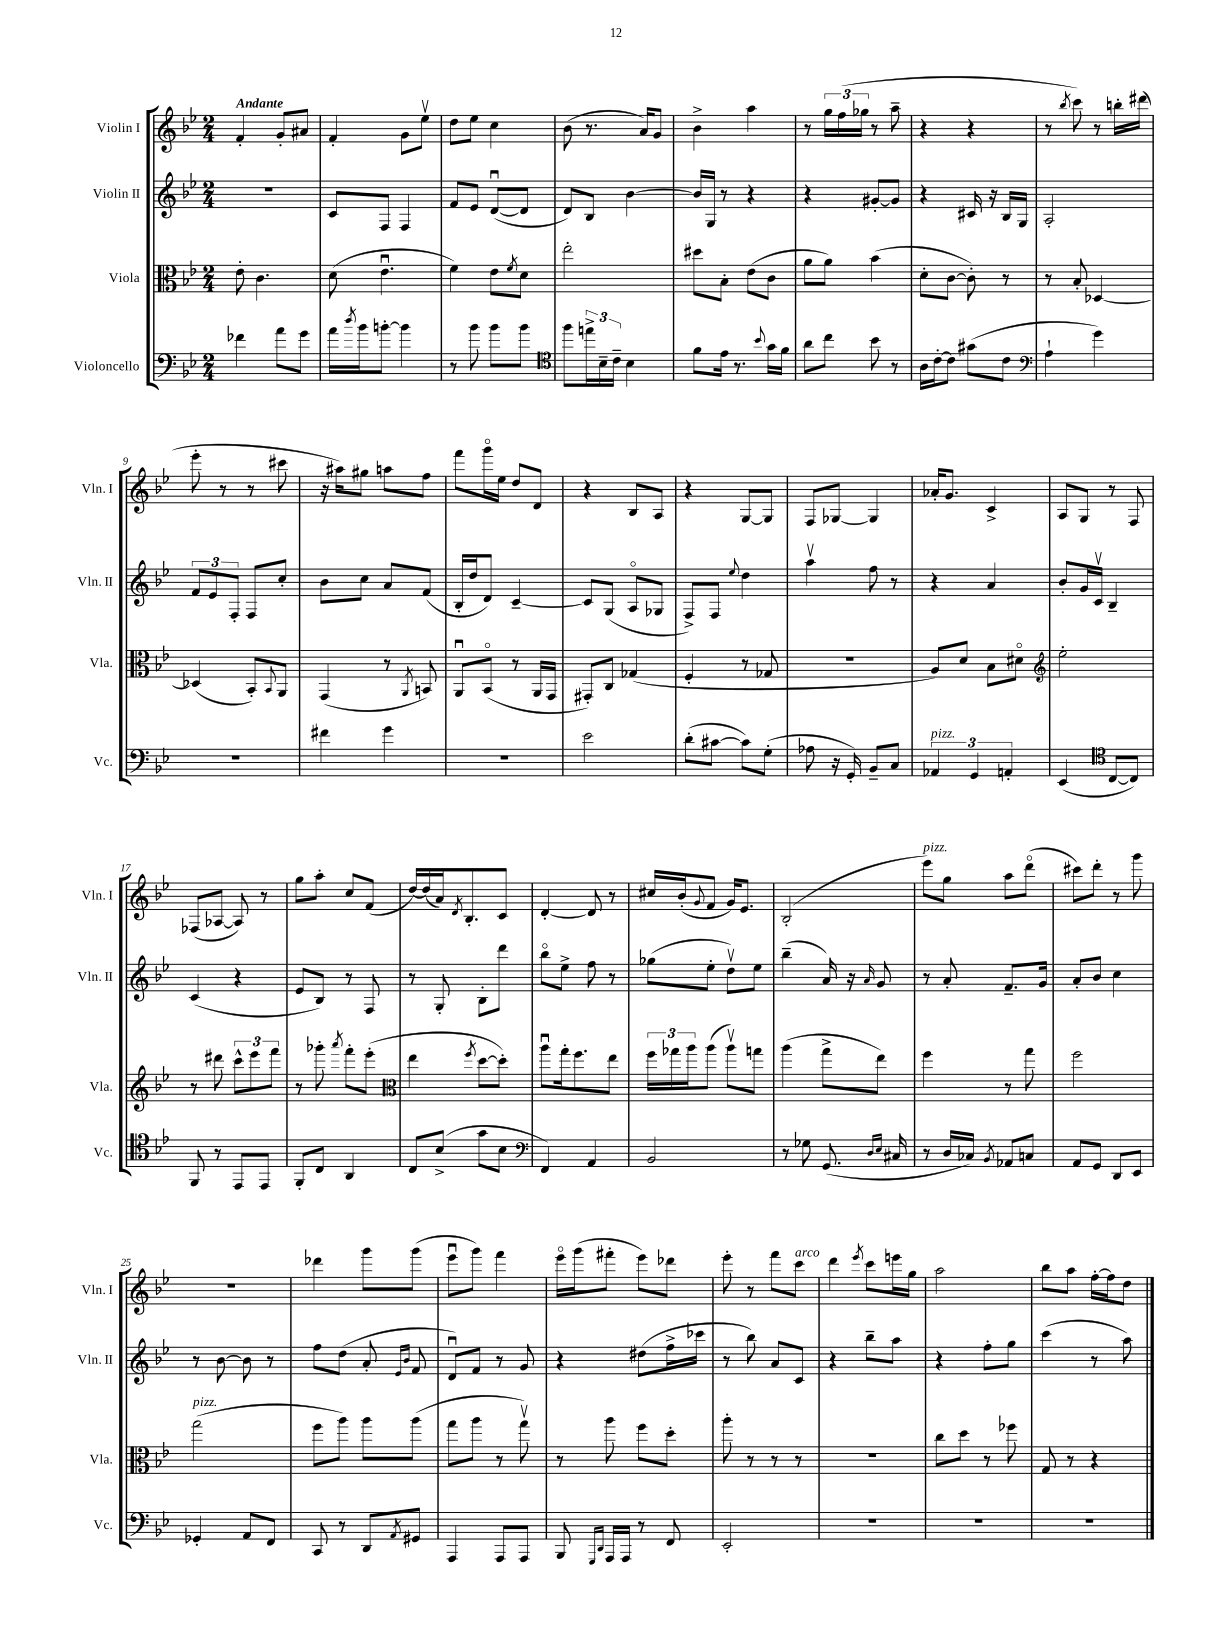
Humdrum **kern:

**kern	**kern	**kern	**kern
*staff4	*staff3	*staff2	*staff1
*clefF4	*clefC3	*clefG2	*clefG2
*k[b-e-]	*k[b-e-]	*k[b-e-]	*k[b-e-]
*M2/4	*M2/4	*M2/4	*M2/4
4f-\	8e-'\	2r	4f'/
.	4.c\	.	.
8a\L	.	.	8g'/L
8g\J	.	.	8a#/J
=	=	=	=
16a\LL	(8d\	8c/L	4f'/
8qdd/	.	.	.
16b-\J	.	.	.
[8b'\J	4.e-u\	8F/J	.
4b\]	.	4F/	8g\L
.	.	.	8ee-v\J
=	=	=	=
8r	4f\)	8f/L	8dd\L
8b-\	.	8e-/J	8ee-\J
8b-\L	8e-\L	([8du/L	4cc\
.	8qf/	.	.
8b-\J	8d\J	8d/]J	.
=	=	=	=
*clefC4	*	*	*
8ff\L	2ee-'\	8d/L)	(8b-\
24ee^\L	.	8B-/J	8.r
24B-~\	.	.	.
24c~\JJ	.	.	.
4B-\	.	[4b-\	.
.	.	.	16a/LK)
.	.	.	8g/J
=	=	=	=
8f\L	8dd#\L	16b-/]LL	4b-^\
.	.	16G/JJ	.
16e-\Jk	8B-'\J	8r	.
8.r	.	.	.
.	(8e-\L	4r	4aa\
8qqb-/	.	.	.
16g\LL	8c\J	.	.
16f\JJ	.	.	.
=	=	=	=
8a\L	8a\L	4r	8r
8cc\J	8a\J)	.	24gg\LL
.	.	.	(24ff\
.	.	.	24gg-\JJ
8b-\	(4b-\	[8g#'/L	8r
8r	.	8g#/]J	8aa~\
=	=	=	=
16A\LL	8d'\L	4r	4r
[16c'\J	.	.	.
8c\]J	[8c\J	.	.
(8g#\L	8c'\])	16c#/	4r
.	.	16r	.
8c\J	8r	16B-/LL	.
.	.	16G/JJ	.
=	=	=	=
*clefF4	*	*	*
4A`\	8r	2A'/	8r
.	.	.	8qbb-/
.	8B-'/	.	8ccc\)
4g\)	[4D-/	.	8r
.	.	.	16bb'\LL
.	.	.	(16ddd#\JJ
=	=	=	=
2r	(4D-/]	12f/L	8eee-'\
.	.	12e-/	.
.	.	.	8r
.	.	12F'/J	.
.	8BB-'/L)	8F/L	8r
.	8qqBB-/	.	.
.	8AA/J	8cc'/J	8ccc#\
=	=	=	=
4f#\	(4GG/	8b-\L	16r
.	.	.	16aa#\LK)
.	.	8cc\J	8gg#\J
4g\	8r	8a/L	8aa\L
.	8qAA/	.	.
.	8BB/)	(8f/J	8ff\J
=	=	=	=
2r	8AAu/L	16B-'/LL	8fff\L
.	.	16dd/J	.
.	(8BB-o/J	8d/J)	16gggo\L
.	.	.	16ee-\JJ
.	8r	[4c~/	8dd/L
.	16AA/LL	.	8d/J
.	16GG/JJ	.	.
=	=	=	=
2e-\	8GG#'/L)	8c/]L	4r
.	8C/J	(8G/J	.
.	(4G-/	8Ao/L	8B-/L
.	.	8G-/J	8A/J
=	=	=	=
(8d'\L	4F'/	8F^/L)	4r
[8c#\J	.	8F/J	.
.	.	8qqee-/	.
8c#\]L)	8r	4dd\	[8G/L
(8G'\J	8G-/	.	8G/]J
=	=	=	=
8A-\	2r	4aav\	8F/L
16r	.	.	[8G-/J
16GG'/)	.	.	.
8BB-~/L	.	8ff\	4G-/]
8C/J	.	8r	.
=	=	=	=
6AA-/	8A/L)	4r	16a-'/LK
.	.	.	8.g/J
.	8d/J	.	.
6GG/	.	.	.
.	8B-\L	4a/	4c^/
6AA'/	.	.	.
.	8d#o\J	.	.
=	=	=	=
*	*clefG2	*	*
(4EE-/	2ee-'\	8b-'/L	8A/L
.	.	16g/L	8G/J
.	.	16cv/JJ	.
*clefC4	*	*	*
[8C/L	.	4B-~/	8r
8C/]J)	.	.	8F/
=	=	=	=
8FF/	8r	(4c/	(8F-/L
8r	8ddd#\	.	[8A-/J
8EE-/L	12ccc^^\L	4r	8A-/])
.	12eee-\	.	.
8EE-/J	.	.	8r
.	12fff\J	.	.
=	=	=	=
8FF'/L	8r	8e-/L	8gg\L
8C/J	8ggg-'\	8B-/J)	8aa'\J
.	8qaaa/	.	.
4AA/	8fff'\L	8r	8cc/L
.	(8eee-'\J	8F/	(8f/J
=	=	=	=
*	*clefC3	*	*
8C/L	4ee-\	8r	[16dd/LL)
.	.	.	(16dd/]
(8B-^/J	.	8G'/	16a/J)
.	.	.	8qd/
.	.	.	8.B-'/
.	8qff/	.	.
8g\L	[8dd\L	8B-'\L	.
8B-\J	8dd'\]J)	8ddd\J	8c/J
=	=	=	=
*clefF4	*	*	*
4FF/)	8aau\L	8bb-o\L	[4d'/
.	16gg'\k	8ee-^\J	.
.	8.ff\	.	.
4AA/	.	8ff\	8d/]
.	8ee-\J	8r	8r
=	=	=	=
2BB-/	24ff\LL	(8gg-\L	16cc#/LL
.	24gg-\	.	.
.	.	.	(16b-'/J
.	24aa\J	.	.
.	.	.	8qqg/
.	(8aa\J	8ee-'\J	8f/J
.	8aav\L)	8ddv\L)	16g/LK)
.	.	.	8.e-/J
.	8gg\J	8ee-\J	.
=	=	=	=
8r	(4aa\	(4bb-~\	(2B-'/
8G-\	.	.	.
(8.GG/	8gg^\L	16a/)	.
.	.	16r	.
.	.	16qqa/	.
.	8ee-\J)	8g/	.
16qqD/LL	.	.	.
16qqE-/JJ	.	.	.
16C#/	.	.	.
=	=	=	=
8r	4ff\	8r	8eee-\L)
16D/LL	.	8a'/	8gg\J
16C-/JJ)	.	.	.
8qBB-/	.	.	.
8AA-/L	8r	8.f~/L	8aa\L
8C/J	8gg\	.	(8dddo\J
.	.	16g/Jk	.
=	=	=	=
8AA/L	2ff\	8a'/L	8ccc#\L)
8GG/J	.	8b-/J	8ddd'\J
8DD/L	.	4cc\	8r
8EE-/J	.	.	8ggg\
=	=	=	=
4GG-'/	(2gg\	8r	2r
.	.	[8b-\	.
8AA/L	.	8b-\]	.
8FF/J	.	8r	.
=	=	=	=
8CC/	8ff\L	8ff\L	4ddd-\
8r	8aa\J)	(8dd\J	.
8DD/L	8aa\L	8a'/	8ggg\L
.	.	16qqe-/LL	.
8qAA/	.	16qqb-/JJ	.
8GG#/J	(8aa\J	8f/	(8ggg\J
=	=	=	=
4AAA/	8gg\L	8du/L)	8eee-u\L
.	8aa\J	8f/J	8ggg\J)
8AAA/L	8r	8r	4fff\
8AAA/J	8ggv\)	8g/	.
=	=	=	=
8BBB-/	8r	4r	16eee-o\LL
.	.	.	(16ggg\J
16qqGGG/LL	.	.	.
16qqDD/JJ	.	.	.
16AAA/LL	8aa\	.	8fff#'\J
16AAA/JJ	.	.	.
8r	8ff\L	(8dd#\L	8eee-\L)
8FF/	8dd'\J	16ff^\L	8ddd-\J
.	.	16ccc-\JJ	.
=	=	=	=
2EE-'/	8aa'\	8r	8eee-'\
.	8r	8bb-\)	8r
.	8r	8a/L	8fff\L
.	8r	8c/J	8ccc\J
=	=	=	=
2r	2r	4r	4ddd\
.	.	.	8qeee-/
.	.	8bb-~\L	8ccc\L
.	.	8aa\J	16eee\L
.	.	.	16gg\JJ
=	=	=	=
2r	8cc\L	4r	2aa\
.	8dd\J	.	.
.	8r	8ff'\L	.
.	8ff-\	8gg\J	.
=	=	=	=
2r	8G/	(4ccc\	8bb-\L
.	8r	.	8aa\J
.	4r	8r	[16ff'\LL
.	.	.	16ff\]J
.	.	8aa\)	8dd\J
==	==	==	==
*-	*-	*-	*-
